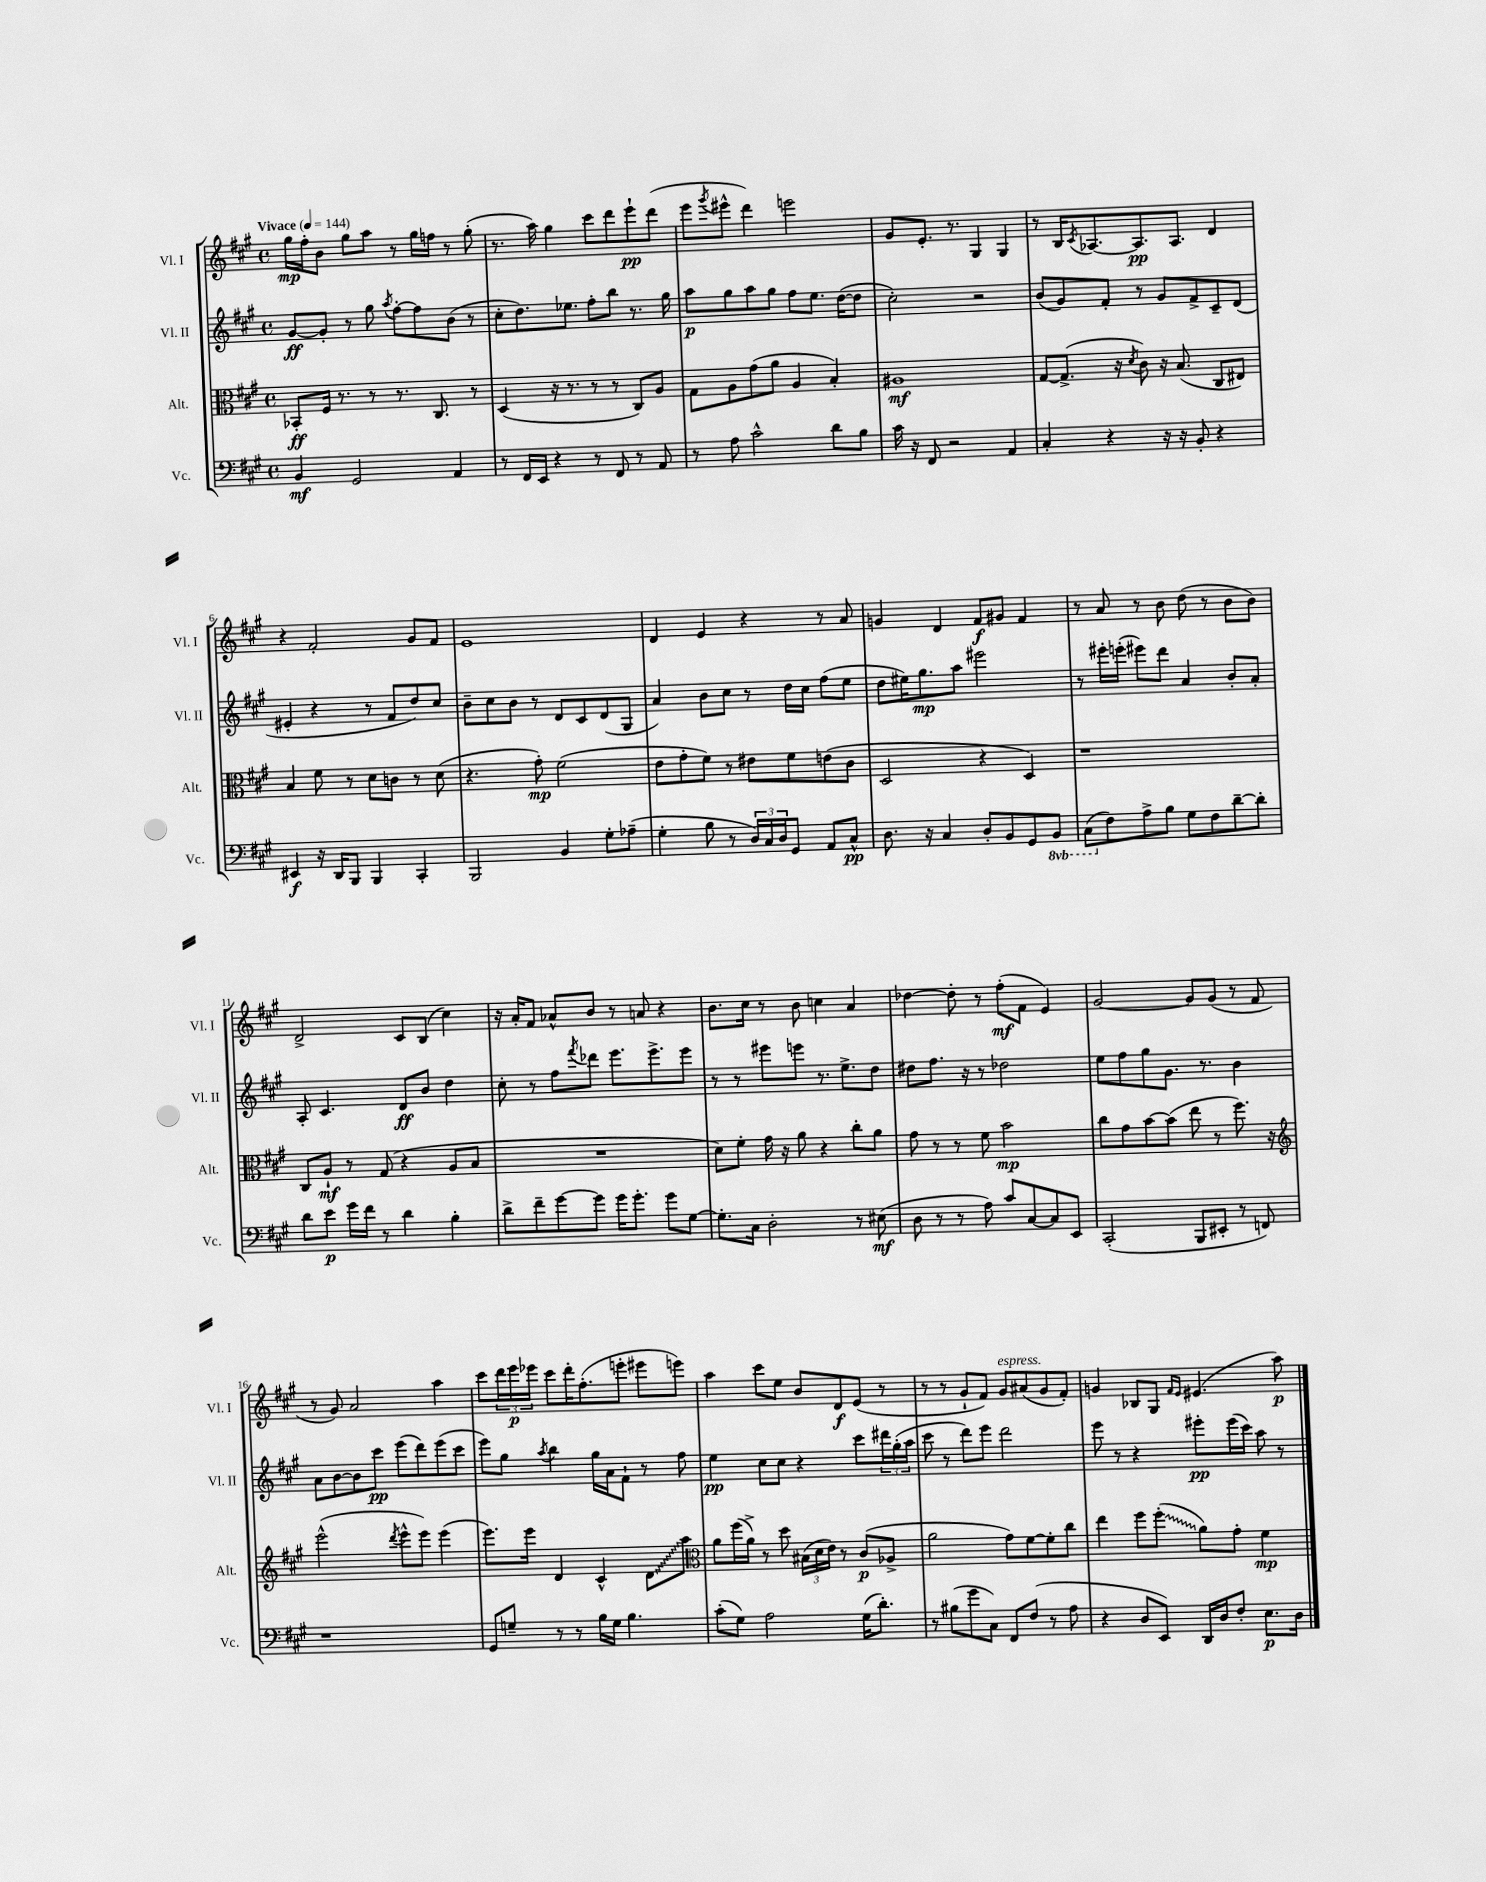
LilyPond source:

<<
\new StaffGroup <<
\new Staff = "s0" \with { instrumentName = "Vl. I" shortInstrumentName = "Vl. I" } {
    \clef treble \key a \major \defaultTimeSignature \time 4/4 \tempo "Vivace" 4 = 144
    gis''16\mp fis''16-. b'8 gis''8 a''8 r8 gis''16 f''16 r8 gis''8-.( |
    r8. a''16) gis''4 cis'''8 d'''8 e'''8-!\pp d'''8( |
    e'''8 \acciaccatura { gis'''8 } eis'''8-^ d'''4) e'''2 |
    gis'8 e'8.-. r8. gis4 gis4 |
    r8 b16 \acciaccatura { cis'8 } aes8.~ aes8.\pp aes8. d'4 |
    r4 fis'2-. gis'8 fis'8 |
    e'1 |
    d'4 e'4 r4 r8 a'8 |
    g'4 d'4 fis'8\f gis'8 fis'4 |
    r8 a'8 r8 b'8 d''8( r8 b'8 b'8) |
    d'2-> cis'8 b8( cis''4) |
    r16 a'16-. fis'8 aes'8-^ b'8 r8 a'8 r4 |
    b'8. cis''16 r8 b'8 c''4 a'4 |
    des''4~ des''8-. r8 fis''8-.\mf( fis'8 e'4) |
    gis'2~ gis'8 gis'8( r8 fis'8 |
    r8 gis'8) a'2 a''4 |
    cis'''8 \tuplet 3/2 { d'''16 e'''16\p ees'''16 } cis'''8 d'''16-. fis''8.-.( e'''8-. eis'''8 e'''8) |
    a''4 cis'''8 e''8 b'8 d'8\f e'8( r8 |
    r8 r8 gis'8-! fis'8) gis'8^\markup { \italic "espress." } ais'8( gis'8 fis'8-.) |
    g'4 bes8 gis8 \grace { fis'16 e'16 } eis'4.( a''8\p) \bar "|." |
}
\new Staff = "s1" \with { instrumentName = "Vl. II" shortInstrumentName = "Vl. II" } {
    \clef treble \key a \major \defaultTimeSignature \time 4/4
    gis'8~\ff gis'8-. r8 gis''8 \acciaccatura { a''8 } fis''8~-. fis''8 b'8( r8 |
    cis''8-. d''8.) ees''8. fis''8-. b''8 r8. gis''16 |
    a''8\p gis''8 a''8 gis''8 fis''8 e''8. d''16~( d''8 |
    cis''2-.) r2 |
    b'8( gis'8) fis'8-. r8 gis'8 fis'8-> cis'8-- d'8( |
    eis'4-. r4 r8 fis'8 d''8) cis''8 |
    b'8-- cis''8 b'8 r8 d'8 cis'8 d'8( gis8 |
    a'4) b'8 cis''8 r8 d''16 cis''16 fis''8( e''8 |
    d''8 eis''16) gis''8.\mp a''8 eis'''2 |
    r8 eis'''16-. e'''16-.( eis'''8) d'''8 a'4 b'8-. a'8-. |
    a8-. cis'4. d'8\ff b'8 d''4 |
    cis''8-. r8 fis''8 \acciaccatura { fis'''8 } des'''8 e'''8. e'''8.-> e'''8 |
    r8 r8 eis'''8 e'''8 r8. e''8.-> d''8 |
    dis''8 fis''8. r16 r8 des''2 |
    e''8 fis''8 gis''8 gis'8. r8. b'4 |
    a'8 b'8~ b'8 cis'''8\pp e'''8( d'''8) e'''8( cis'''8 |
    e'''8) gis''8 \acciaccatura { a''8 } b''4 gis''16 a'16 fis'8-! r8 fis''8 |
    e''4\pp cis''8 cis''8 r4 cis'''8 \tuplet 3/2 { dis'''16 gis''16-.( a''16 } |
    cis'''8 r8 d'''8) e'''8 d'''2 |
    e'''8 r8 r4 eis'''8-.\pp eis'''16( cis'''16) a''8 r8 \bar "|." |
}
\new Staff = "s2" \with { instrumentName = "Alt." shortInstrumentName = "Alt." } {
    \clef alto \key a \major \defaultTimeSignature \time 4/4
    bes,8-.\ff fis16 r8. r8 r8. cis8. r8 |
    d4( r16 r8. r8 r8 cis8) a8 |
    gis8 a8 gis'8( a'8 a4 b4-.) |
    ais1\mf |
    gis8~ gis8.->( r16 \acciaccatura { d'8 } cis'8) r16 b8.( cis8 eis8) |
    b4 fis'8 r8 d'8 c'8 r8 d'8( |
    r4. gis'8-.\mp) fis'2( |
    e'8 gis'8-. fis'8) r8 eis'8 fis'8 e'8( cis'8 |
    d2 r4 d4) |
    r1 |
    cis8 a8-!\mf r8 gis8( r4 a8 b8 |
    R1 |
    d'8) fis'8-. gis'16 r16 a'8 r4 cis''8-. a'8 |
    gis'8 r8 r8 fis'8 b'2\mp |
    cis''8 gis'8 b'8~ b'8( e''8 r8 fis''8.) r16 |
    \clef treble e'''2-^( \acciaccatura { d'''8 } e'''8-^ e'''8) e'''4( |
    e'''8.) e'''16 d'4 cis'4-^ \once \override Glissando.style = #'zigzag d'8\glissando a''8 |
    \clef alto a'8 fis''16( a'16->) r8 d''8 \tuplet 3/2 { bis16( d'16 e'16) } r8 cis'8\p( aes8-> |
    a'2 gis'8) fis'8~ fis'8-. cis''8 |
    e''4 fis''8 \once \override Glissando.style = #'zigzag fis''8-.\glissando( a'8) gis'8-. fis'4\mp \bar "|." |
}
\new Staff = "s3" \with { instrumentName = "Vc." shortInstrumentName = "Vc." } {
    \clef bass \key a \major \defaultTimeSignature \time 4/4 \set Staff.ottavationMarkups = #ottavation-simple-ordinals
    b,4\mf gis,2 a,4 |
    r8 fis,16 e,16 r4 r8 fis,8 r8 a,8 |
    r8 a8 cis'2-^ d'8 b8 |
    cis'16 r16 fis,8 r2 a,4 |
    cis4-. r4 r16 r16 b,8-. r4 |
    eis,4\f r16 d,16 b,,8 b,,4 cis,4-. |
    b,,2 b,4 gis8-. aes8--( |
    gis4-. b8 r8 \tuplet 3/2 { d16) cis16 d16 } gis,8 a,8 cis8-^\pp |
    d8. r16 cis4 d8-. b,8 gis,8 \ottava #-1 b,,8 |
    cis,8( \ottava #0 fis8) a8-> b8 gis8 fis8 d'8~-- d'8-. |
    d'8 e'8\p gis'16 fis'16 r8 d'4 b4-. |
    d'8-> fis'8-- gis'8~ gis'8 gis'16 gis'8.-. gis'8 gis8~ |
    gis8.-. cis16 d2-. r8 eis8\mf( |
    d8 r8 r8 a8) cis'8 cis8~ cis8 e,8 |
    cis,2-.( b,,8 eis,8-. r8 f,8) |
    r1 |
    gis,8 g8-- r8 r8 b16 g16 b4. |
    cis'8-.( gis8) a2 gis16( d'8.-.) |
    r8 bis8( gis'8 cis8) fis,8 fis8( r8 a8 |
    r4 d8 e,8) d,16 d16 fis8-. e8.\p d16 \bar "|." |
}
>>
>>
